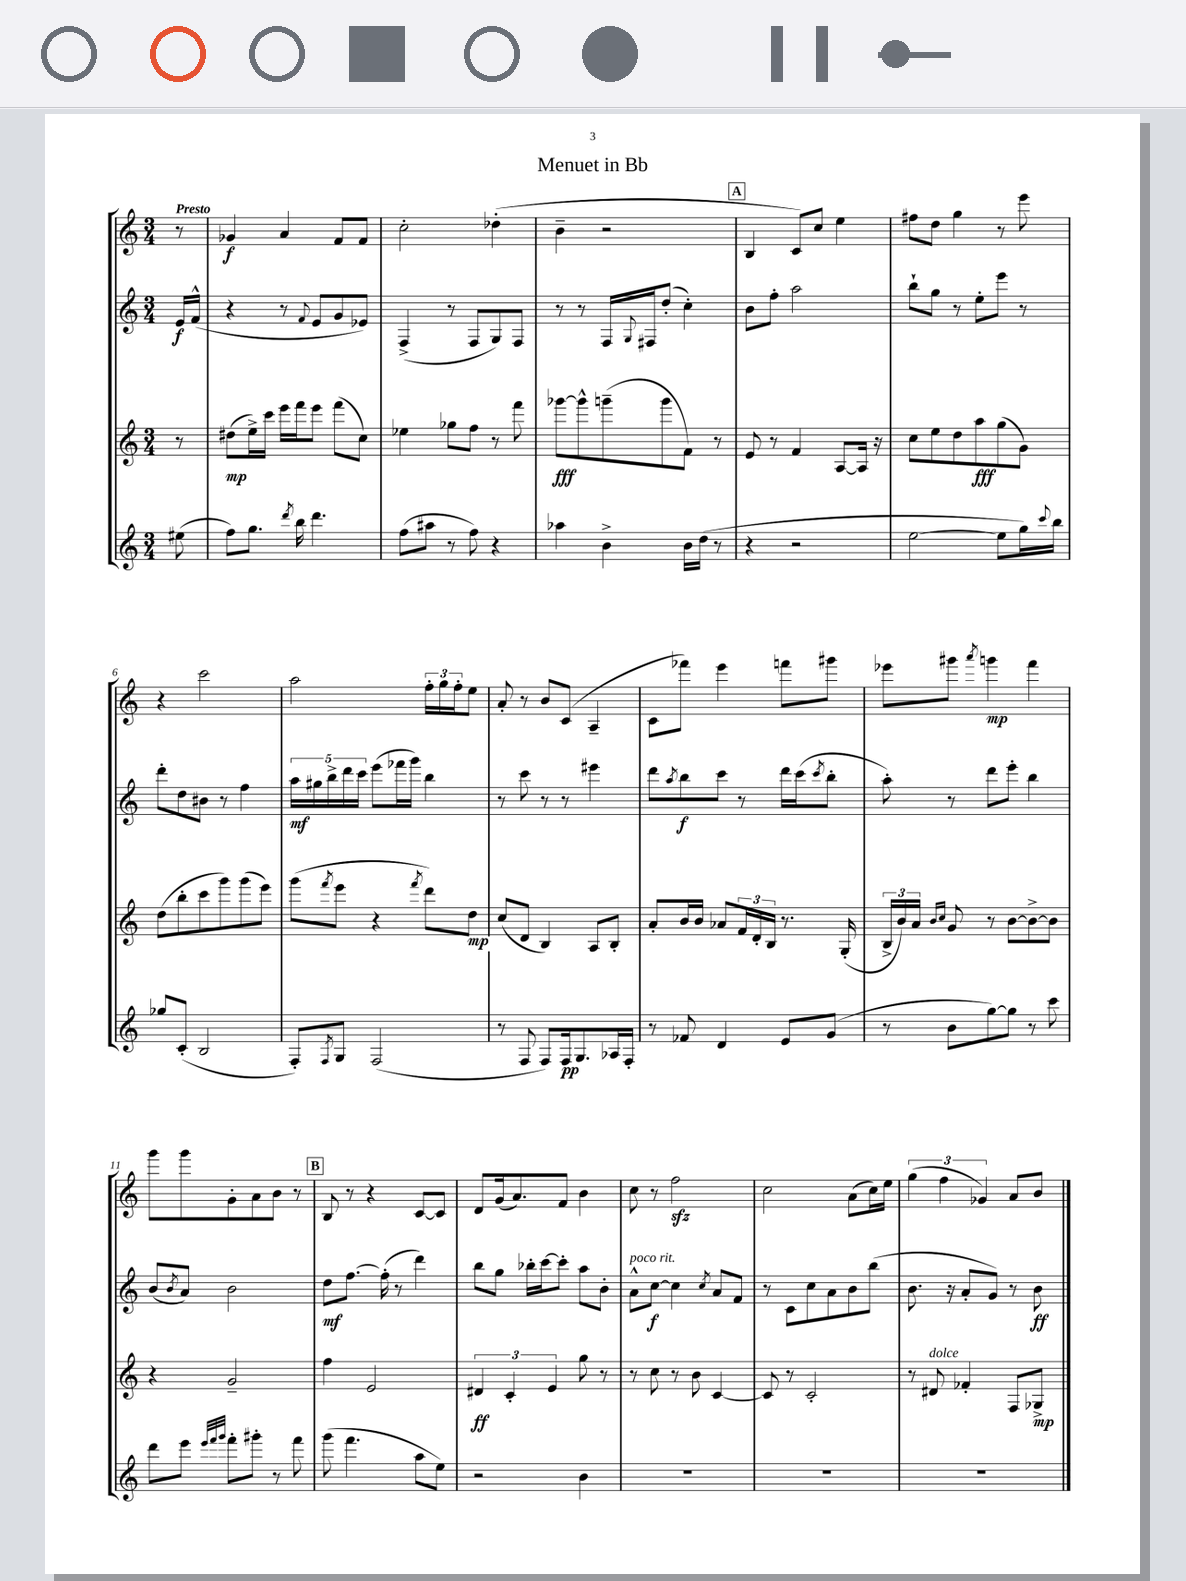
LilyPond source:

\header { title = "Menuet in Bb" }
<<
\new StaffGroup <<
\new Staff = "s0" {
    \clef treble \key c \major \numericTimeSignature \time 3/4 \partial 8 \tempo "Presto"
    r8 |
    ges'4\f a'4 f'8 f'8 |
    c''2-. des''4-.( |
    b'4-- r2 |
    \mark \markup { \box "A" } b4 c'8) c''8 e''4 |
    fis''8 d''8 g''4 r8 e'''8 |
    r4 c'''2 |
    a''2 \tuplet 3/2 { f''16-. g''16 f''16-. } e''8 |
    a'8-. r8 b'8 c'8( a4-- |
    c'8 fes'''8) e'''4 f'''8 gis'''8 |
    ees'''8 gis'''8 \acciaccatura { a'''8 } g'''4\mp f'''4 |
    g'''8 g'''8 g'8-. a'8 b'8 r8 |
    \mark \markup { \box "B" } b8 r8 r4 c'8~ c'8 |
    d'8 g'16( a'8.) f'8 b'4 |
    c''8 r8 f''2\sfz |
    c''2 a'8( c''16) e''16 |
    \tuplet 3/2 { g''4( f''4 ges'4) } a'8 b'8 \bar "|." |
}
\new Staff = "s1" {
    \clef treble \key c \major \numericTimeSignature \time 3/4 \partial 8
    e'16\f f'16-^( |
    r4 r8 \appoggiatura { f'8 } e'8 g'8 ees'8) |
    f4->( r8 f8 g8) f8 |
    r8 r8 f16 \appoggiatura { g8 } fis16 d''8-.( c''4-.) |
    \mark \markup { \box "A" } b'8 f''8-. a''2 |
    b''8-! g''8 r8 e''8-. e'''8 r8 |
    d'''8-. d''8 bis'8 r8 f''4 |
    \tuplet 5/4 { a''16\mf gis''16 b''16-> d'''16 c'''16 } e'''8( fes'''16 g'''16) b''4 |
    r8 c'''8 r8 r8 eis'''4 |
    d'''8 \acciaccatura { a''8 } b''8\f c'''8 r8 d'''16 c'''16( \acciaccatura { c'''8 } b''8-. |
    a''8-.) r8 d'''8 e'''8-. b''4 |
    b'8( \acciaccatura { b'8 } a'8) b'2 |
    \mark \markup { \box "B" } d''8\mf f''8.~ f''16-.( r8 d'''4) |
    b''8 g''8 bes''16-. c'''16~ c'''8-. a''8 b'8-. |
    a'8-^^\markup { \italic "poco rit." } c''8~\f c''4 \acciaccatura { c''8 } a'8 f'8 |
    r8 c'8 c''8 a'8 b'8 b''8( |
    b'8. r16 a'8-. g'8) r8 b'8\ff \bar "|." |
}
\new Staff = "s2" {
    \clef treble \key c \major \numericTimeSignature \time 3/4 \partial 8
    r8 |
    dis''8\mp( e''16->) c'''16 e'''16 f'''16 e'''8 f'''8( c''8) |
    ees''4 ges''8 f''8 r8 f'''8 |
    ges'''8~\fff ges'''8-^ g'''8--( g'''8 f'8) r8 |
    \mark \markup { \box "A" } e'8 r8 f'4 a8~ a16 r16 |
    c''8 e''8 d''8 a''8\fff g''8( g'8) |
    d''8( b''8-. c'''8 g'''8) g'''8( e'''8) |
    g'''8( \acciaccatura { f'''8 } e'''8 r4 \acciaccatura { f'''8 } d'''8) d''8\mp |
    c''8( d'8 b4) a8 b8-. |
    a'8-. b'16 b'16 aes'8 \tuplet 3/2 { f'16 d'16-. b16 } r8. g16-.( |
    \tuplet 3/2 { b16-> b'16) a'16 } \grace { b'16 c''16 } g'8 r8 b'8~ b'8~-> b'8 |
    r4 g'2-- |
    \mark \markup { \box "B" } f''4 e'2 |
    \tuplet 3/2 { dis'4\ff c'4-. e'4 } g''8 r8 |
    r8 c''8 r8 b'8 c'4~ |
    c'8 r8 c'2-. |
    r8 dis'8^\markup { \italic "dolce" } fes'4-. f8 ges8->\mp \bar "|." |
}
\new Staff = "s3" {
    \clef treble \key c \major \numericTimeSignature \time 3/4 \partial 8
    eis''8( |
    f''8) g''8. \acciaccatura { d'''8 } b''16 d'''4. |
    f''8( ais''8 r8 f''8) r4 |
    aes''4 b'4-> b'16 d''16( r8 |
    \mark \markup { \box "A" } r4 r2 |
    e''2~ e''8 g''16) \appoggiatura { c'''8 } b''16 |
    ges''8 c'8-.( b2 |
    f8-.) \acciaccatura { f8 } g8 f2( |
    r8 f8 f8) f16\pp g8. aes16 f16-. |
    r8 fes'8 d'4 e'8 g'8( |
    r8 b'8 g''8~) g''8 r8 c'''8 |
    d'''8 e'''8 \grace { e'''32 f'''32 g'''32 } f'''8-. gis'''8-. r8 f'''8 |
    \mark \markup { \box "B" } g'''8( f'''4. a''8 e''8) |
    r2 b'4 |
    R2. |
    R2. |
    R2. \bar "|." |
}
>>
>>
